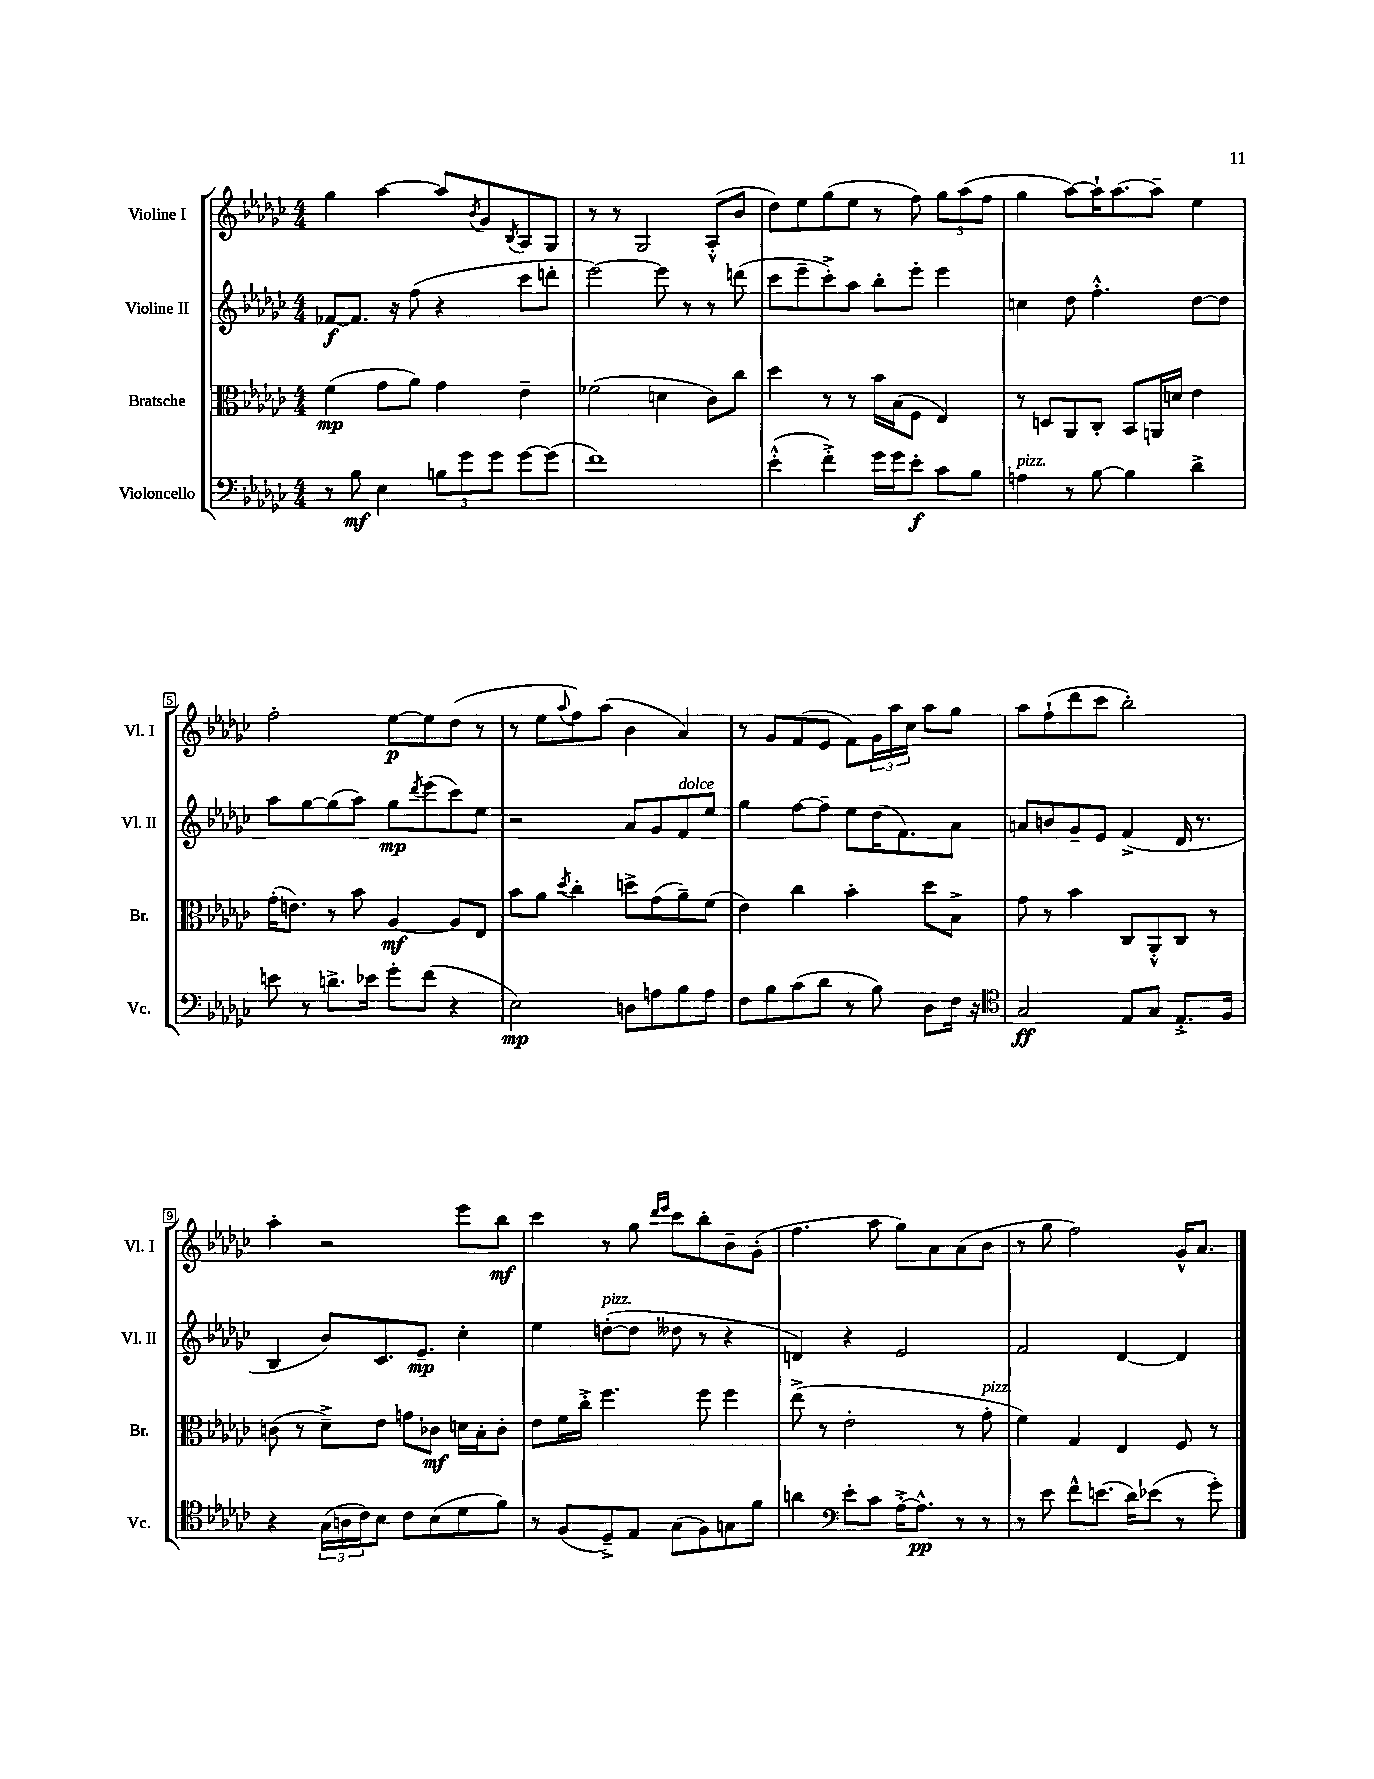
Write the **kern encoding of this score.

**kern	**dynam	**kern	**dynam	**kern	**dynam	**kern	**dynam
*part4	*part4	*part3	*part3	*part2	*part2	*part1	*part1
*staff4	*staff4	*staff3	*staff3	*staff2	*staff2	*staff1	*staff1
*I"Violoncello	*	*I"Bratsche	*	*I"Violine II	*	*I"Violine I	*
*I'Vc.	*	*I'Br.	*	*I'Vl. II	*	*I'Vl. I	*
*clefF4	*	*clefC3	*	*clefG2	*	*clefG2	*
*k[b-e-a-d-g-c-]	*	*k[b-e-a-d-g-c-]	*	*k[b-e-a-d-g-c-]	*	*k[b-e-a-d-g-c-]	*
*M4/4	*	*M4/4	*	*M4/4	*	*M4/4	*
=1	=1	=1	=1	=1	=1	=1	=1
8r	.	(4f\	mp	[8f-X/L	f	4gg-\	.
8B-\	mf	.	.	8.f-/J]	.	.	.
4E-\	.	8g-\L	.	.	.	[4aa-\	.
.	.	.	.	16r	.	.	.
.	.	8a-\J)	.	(8ff\	.	.	.
12Bn\L	.	4g-\	.	4r	.	8aa-/L]	.
12g-\	.	.	.	.	.	.	.
.	.	.	.	.	.	8qb-/	.
.	.	.	.	.	.	8g-/	.
12g-\J	.	.	.	.	.	.	.
.	.	.	.	.	.	8qB-/	.
[8g-\L	.	4e-~\	.	8ccc-\L	.	8A-/	.
(8g-\J]	.	.	.	8dddn'\J	.	8G-/J	.
=2	=2	=2	=2	=2	=2	=2	=2
1f)	.	(2f-X\	.	[2eee-\)	.	8r	.
.	.	.	.	.	.	8r	.
.	.	.	.	.	.	2G-/	.
.	.	4dn\	.	8eee-\]	.	.	.
.	.	.	.	8r	.	.	.
.	.	8c-\L)	.	8r	.	(8A-'^^/L	.
.	.	8cc-\J	.	(8dddn\	.	8b-/J	.
=3	=3	=3	=3	=3	=3	=3	=3
(4e-'^^\	.	4dd-\	.	8ccc-\L	.	8dd-\L)	.
.	.	.	.	8eee-~\	.	8ee-\	.
4f'^\)	.	8r	.	8ccc-'^\)	.	(8gg-\	.
.	.	8r	.	8aa-\J	.	8ee-\J	.
16g-\LL	.	16b-\LL	.	8bb-'\L	.	8r	.
16g-\J	.	(16B-\J	.	.	.	.	.
8e-'\J	f	8F\J	.	8eee-'\J	.	8ff\)	.
8c-\L	.	4E-/)	.	4eee-\	.	12gg-\L	.
.	.	.	.	.	.	(12aa-\	.
8B-\J	.	.	.	.	.	.	.
.	.	.	.	.	.	12ff\J	.
=4	=4	=4	=4	=4	=4	=4	=4
!LO:TX:a:i:t=pizz.	!	!	!	!	!	!	!
4An\	.	8r	.	4ccn\	.	4gg-\	.
.	.	8Dn/L	.	.	.	.	.
8r	.	8AA-/	.	8dd-\	.	[8aa-\L)	.
[8B-\	.	8C-'/J	.	4.ff'^^\	.	16aa-`\K]	.
.	.	.	.	.	.	[8.aa-\	.
4B-\]	.	8BB-/L	.	.	.	.	.
.	.	16AAn/L	.	.	.	8aa-~\J]	.
.	.	16dn/JJ	.	.	.	.	.
4d-^\	.	4e-\	.	[8dd-\L	.	4ee-\	.
.	.	.	.	8dd-\J]	.	.	.
!!LO:LB:g=z
=5	=5	=5	=5	=5	=5	=5	=5
8en\	.	(16g-'\KL	.	8aa-\L	.	2ff'\	.
.	.	8.en\J)	.	.	.	.	.
8r	.	.	.	[8gg-\	.	.	.
8.dn^\L	.	8r	.	(8gg-\]	.	.	.
.	.	8b-\	.	8aa-\J)	.	.	.
16e-X\Jk	.	.	.	.	.	.	.
8g-'\L	.	[4A-/	mf	8gg-\L	mp	[8ee-\L	p
.	.	.	.	8qddd-/	.	.	.
(8f\J	.	.	.	(8eee-\	.	8ee-\]	.
4r	.	8A-/L]	.	8ccc-\)	.	(8dd-\J	.
.	.	8E-/J	.	8ee-\J	.	8r	.
=6	=6	=6	=6	=6	=6	=6	=6
2E-\)	mp	8b-\L	.	2r	.	8r	.
.	.	8a-\J	.	.	.	8ee-\L	.
.	.	8qdd-/	.	.	.	8qqaa-/	.
.	.	4cc-'\	.	.	.	8ff\)	.
.	.	.	.	.	.	(8aa-\J	.
8Dn\L	.	8ddn^\L	.	8a-/L	.	4b-\	.
8An\	.	(8g-\	.	8g-/	.	.	.
!	!	!	!	!LO:TX:a:i:t=dolce	!	!	!
8B-\	.	8a-~\)	.	8f/	.	4a-/)	.
8A\J	.	(8f\J	.	8ee-/J	.	.	.
=7	=7	=7	=7	=7	=7	=7	=7
8F\L	.	4e-\)	.	4gg-\	.	8r	.
8B-\	.	.	.	.	.	8g-/L	.
(8c-\	.	4cc-\	.	[8ff\L	.	(8f/	.
8d-\J	.	.	.	8ff~\J]	.	8e-/J	.
8r	.	4b-'\	.	8ee-\L	.	8f\L)	.
8B-\)	.	.	.	(16dd-\K	.	24g-\L	.
.	.	.	.	.	.	24aa-\	.
.	.	.	.	8.f\)	.	.	.
.	.	.	.	.	.	24cc-\JJ	.
8D-\L	.	8dd-\L	.	.	.	8aa-\L	.
16F\Jk	.	8B-^\J	.	8a-\J	.	8gg-\J	.
16r	.	.	.	.	.	.	.
=8	=8	=8	=8	=8	=8	=8	=8
*clefC4	*	*	*	*	*	*	*
2G-/	ff	8g-\	.	8an/L	.	8aa-\L	.
.	.	8r	.	8bn/	.	(8ff`\	.
.	.	4b-\	.	8g-~/	.	8ddd-\	.
.	.	.	.	8e-/J	.	8ccc-\J	.
8E-/L	.	8C-/L	.	(4f^/	.	2bb-'\)	.
8G-/J	.	8AA-'^^/	.	.	.	.	.
8.E-'^/L	.	8C-/J	.	16d-/	.	.	.
.	.	.	.	8.r	.	.	.
.	.	8r	.	.	.	.	.
16F/Jk	.	.	.	.	.	.	.
!!LO:LB:g=z
=9	=9	=9	=9	=9	=9	=9	=9
4r	.	(8cn\	.	4B-/	.	4aa-'\	.
.	.	8r	.	.	.	.	.
(24G-\LL	.	8d-~^\L)	.	8b-/L)	.	2r	.
24An\	.	.	.	.	.	.	.
24c-\J)	.	.	.	.	.	.	.
8B-\J	.	8e-\J	.	8.c-/	.	.	.
8c-\L	.	8gn\L	.	.	.	.	.
.	.	.	.	8.e-~/J	mp	.	.
(8B-\	.	8c-X\J	mf	.	.	.	.
8d-\	.	16dn\LL	.	4cc-'\	.	8eee-\L	.
.	.	16B-'\J	.	.	.	.	.
8f\J)	.	8c-'\J	.	.	.	8bb-\J	mf
=10	=10	=10	=10	=10	=10	=10	=10
8r	.	8e-\L	.	4ee-\	.	4ccc-\	.
(8F/L	.	16f\L	.	.	.	.	.
.	.	16cc-'^\JJ	.	.	.	.	.
!	!	!	!	!LO:TX:a:i:t=pizz.	!	!	!
8D-~^/)	.	4.ff\	.	([8ddn'\L	.	8r	.
8E-/J	.	.	.	8dd\J]	.	8gg-\	.
.	.	.	.	.	.	16qqddd-/LL	.
.	.	.	.	.	.	16qqeee-/JJ	.
(8G-\L	.	.	.	8dd--X\	.	8ccc-\L	.
8F\)	.	8ff\	.	8r	.	8bb-'\	.
8Gn\	.	4ff\	.	4r	.	8b-~\	.
8f\J	.	.	.	.	.	(8g-'\J	.
=11	=11	=11	=11	=11	=11	=11	=11
4an\	.	(8ee-^\	.	4dn/)	.	4.ff\	.
.	.	8r	.	.	.	.	.
*clefF4	*	*	*	*	*	*	*
8e-'\L	.	2e-'\	.	4r	.	.	.
8c-\J	.	.	.	.	.	8aa-\	.
[16A-'^\KL	.	.	.	2e-/	.	8gg-\L)	.
8.A-^^\J]	pp	.	.	.	.	.	.
.	.	.	.	.	.	8a-\	.
8r	.	8r	.	.	.	(8a-\	.
!	!	!LO:TX:a:i:t=pizz.	!	!	!	!	!
8r	.	8g-'\	.	.	.	8b-\J	.
=12	=12	=12	=12	=12	=12	=12	=12
8r	.	4f\)	.	2f/	.	8r	.
8e-\	.	.	.	.	.	8gg-\	.
8f^^\L	.	4G-/	.	.	.	2ff\)	.
(8.en\J	.	.	.	.	.	.	.
.	.	4E-/	.	[4d-/	.	.	.
16d-\KL)	.	.	.	.	.	.	.
(8e-X\J	.	.	.	.	.	.	.
8r	.	8F/	.	4d-/]	.	16g-^^/KL	.
.	.	.	.	.	.	8.a-/J	.
8g-'\)	.	8r	.	.	.	.	.
==	==	==	==	==	==	==	==
*-	*-	*-	*-	*-	*-	*-	*-
